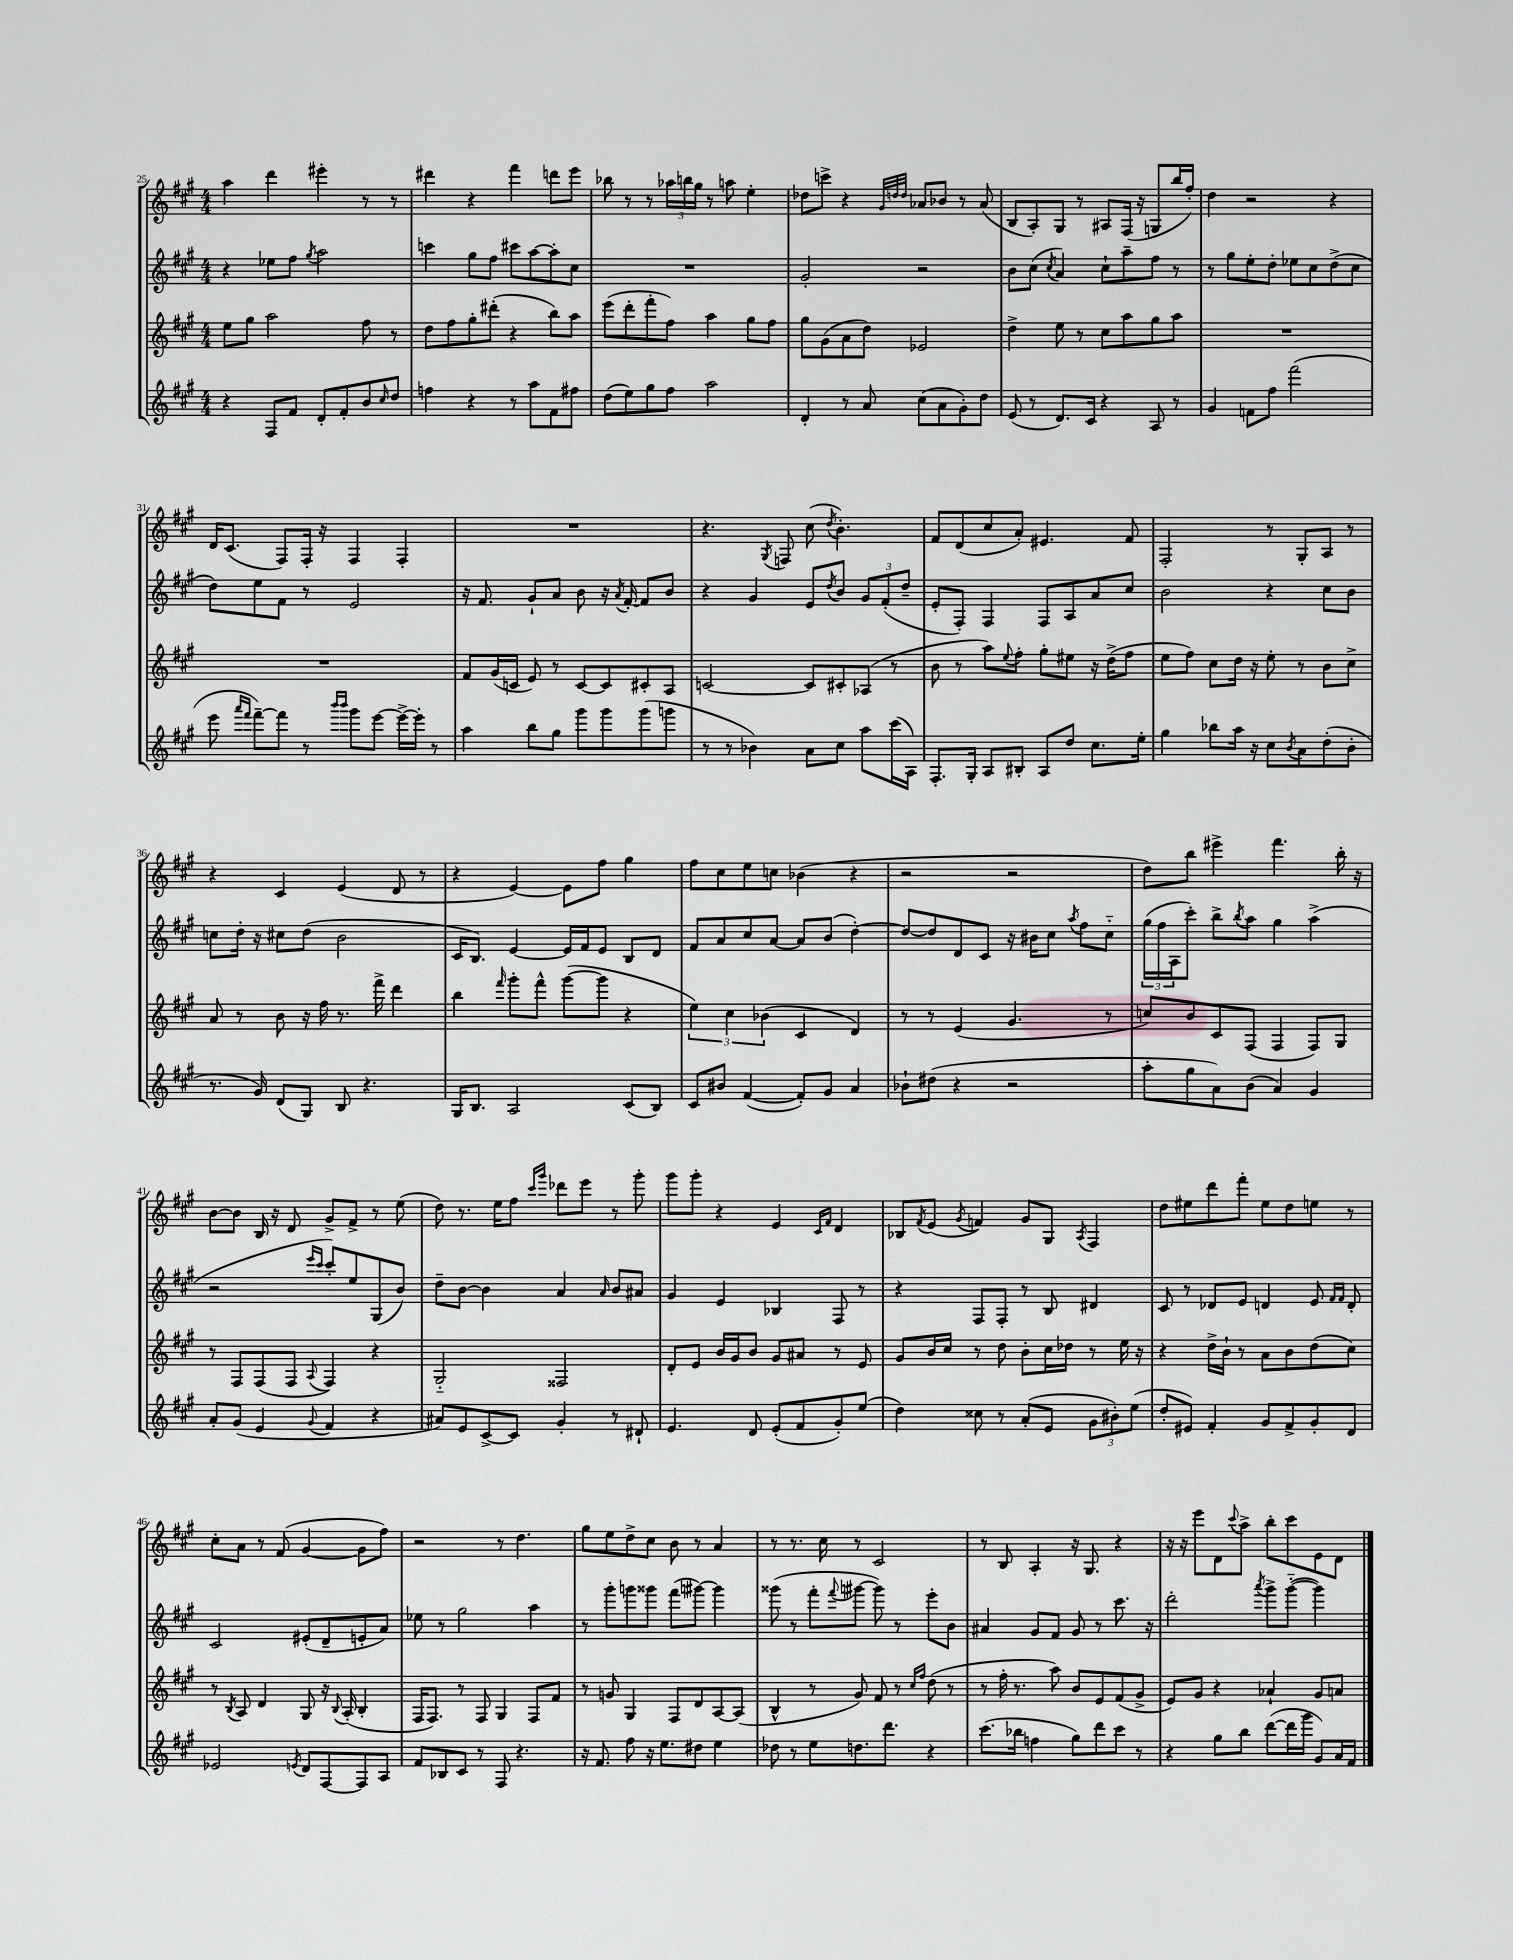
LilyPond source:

<<
\new StaffGroup <<
\new Staff = "s0" {
    \clef treble \key a \major \numericTimeSignature \time 4/4
    a''4 d'''4 eis'''4-. r8 r8 |
    dis'''4 r4 fis'''4 d'''8 e'''8 |
    bes''8 r8 r8 \tuplet 3/2 { aes''16 b''16 gis''16 } r8 a''8 e''4-. |
    des''8 c'''8-> r4 \grace { gis'32 d''32 d''32 } aes'8 bes'8 r8 aes'8( |
    b8 a8-.) gis8 r8 ais8 fis16( r16 g8 b''16 fis''16-.) |
    d''4 r2 r4 |
    d'16 cis'8.( fis8) fis16-. r16 fis4 fis4-. |
    R1 |
    r4. \acciaccatura { gis8 } f8 cis''8( \acciaccatura { d''8 } b'4.-.) |
    fis'8 d'8( cis''8 a'8-.) eis'4. fis'8 |
    fis2-. r8 gis8-. a8 r8 |
    r4 cis'4 e'4( d'8 r8 |
    r4 e'4~) e'8 fis''8 gis''4 |
    fis''8 cis''8 e''8 c''8 bes'4( r4 |
    r2 r2 |
    d''8) b''8 eis'''4-> fis'''4. b''16-. r16 |
    b'8~ b'8 b16 r16 d'8 gis'8-> fis'8-> r8 e''8( |
    d''8) r8. e''16 fis''8 \grace { cis'''16 gis'''16 } des'''8 e'''8 r8 gis'''8-. |
    gis'''8 gis'''8-. r4 e'4 \grace { cis'16 fis'16 } d'4 |
    bes8 \acciaccatura { fis'8 } e'8( \acciaccatura { gis'8 } f'4) gis'8 gis8 \acciaccatura { a8 } fis4 |
    d''8 eis''8 d'''8 fis'''8-. eis''8 d''8 e''8 r8 |
    cis''8-. a'8 r8 fis'8( gis'4~ gis'8 fis''8) |
    r2 r8 d''4. |
    gis''8 e''8 d''8-> cis''8 b'8 r8 a'4 |
    r8 r8. cis''16 r8 cis'2 |
    r8 b8 a4-. r16 gis8. r4 |
    r16 r16 e'''8 d'8 \appoggiatura { cis'''8 } a''8-> b''8-. cis'''8 e'8 d'8 \bar "|." |
}
\new Staff = "s1" {
    \clef treble \key a \major \numericTimeSignature \time 4/4
    r4 ees''8 fis''8 \acciaccatura { gis''8 } a''2 |
    c'''4 gis''8 fis''8 cis'''8 a''8~ a''8-. cis''8 |
    R1 |
    gis'2-. r2 |
    b'8 cis''8( \acciaccatura { cis''8 } a'4) cis''8-! a''8-- fis''8 r8 |
    r8 gis''8 e''8-. d''8-. ees''8 cis''8 d''8->( cis''8 |
    d''8) e''8 fis'8 r8 e'2 |
    r16 fis'8. gis'8-! a'8 b'8 r16 \acciaccatura { a'8 } fis'16~-. fis'8 b'8 |
    r4 gis'4 e'8 \acciaccatura { d''8 } b'8 \tuplet 3/2 { gis'8 fis'8-.( d''8-- } |
    e'8-. fis8-.) fis4 fis8 a8 a'8 cis''8 |
    b'2 r4 cis''8 b'8 |
    c''8 d''16-. r16 cis''8 d''8( b'2 |
    cis'16 b8.) e'4~ e'16 fis'16 e'8 b8 d'8 |
    fis'8 a'8 cis''8 a'8~ a'8 b'8( d''4~-.) |
    d''8~ d''8 d'8 cis'8 r16 bis'16 cis''8 \acciaccatura { a''8 } fis''8 cis''8-_ |
    \tuplet 3/2 { gis''16( fis''16 a16 } cis'''8-.) b''8-> \acciaccatura { b''8 } a''8 gis''4 a''4->( |
    r2 \grace { e'''16 cis'''16 } cis'''8-.) e''8 gis8( b'8) |
    d''8-- b'8~ b'4 a'4 \grace { a'16 } b'8 ais'8 |
    gis'4 e'4 bes4 fis8 r8 |
    r4 fis8 fis8-. r8 b8 dis'4 |
    cis'8 r8 des'8 e'8 d'4 e'8 \grace { fis'16 fis'16 } d'8-. |
    cis'2 eis'8-.( d'8-- e'8-. a'8) |
    ees''8 r8 gis''2 a''4 |
    r8 gis'''8-. g'''8 gisis'''8 fis'''8( gis'''8~) gis'''4 |
    gisis'''8( r8 fis'''8-. \appoggiatura { fis'''8 } gis'''8~ gis'''8) r8 e'''8-. b'8 |
    ais'4 gis'8 fis'8 gis'8 r8 cis'''8. r16 |
    d'''2-. \acciaccatura { a'''8 } gis'''8-> gis'''8~-_( gis'''4) \bar "|." |
}
\new Staff = "s2" {
    \clef treble \key a \major \numericTimeSignature \time 4/4
    e''8 gis''8 a''2 fis''8 r8 |
    d''8 fis''8 gis''8-. dis'''8-.( r4 b''8) a''8 |
    e'''8( d'''8-. fis'''8-. fis''8) a''4 gis''8 fis''8 |
    gis''8 gis'8( a'8 d''8) ees'2 |
    d''4-> e''8 r8 cis''8 a''8 gis''8 a''8 |
    R1 |
    R1 |
    fis'8 gis'16( c'16 e'8) r8 c'8~ c'8 cis'8-. a8 |
    c'2~ c'8 cis'8-. aes8( r8 |
    b'8 r8 a''8) \appoggiatura { e''8 } fis''8-. gis''8-. eis''8 r16 d''16->( fis''8 |
    e''8 fis''8) cis''8 d''16 r16 e''8-. r8 b'8 cis''8-> |
    a'8 r8 b'8 r16 fis''16 r8. fis'''16-> d'''4 |
    b''4 \grace { fis'''16 } gis'''8-. fis'''8-^ gis'''8~( gis'''8 r4 |
    \tuplet 3/2 { e''4) cis''4 bes'4( } cis'4 d'4) |
    r8 r8 e'4( gis'4. r8 |
    c''8) b'8 cis'8 fis8( fis4 fis8) gis8 |
    r8 fis8 fis8( fis8 \appoggiatura { a8 } fis4) r4 |
    gis2-_ fisis2 |
    d'8-. e'8 b'16 gis'16 b'8 gis'8 ais'8 r8 e'8 |
    gis'8 b'16 cis''16 r8 d''8 b'8-. cis''16 des''16 r8 e''16 r16 |
    r4 d''16-> b'16-! r8 a'8 b'8 d''8( cis''8) |
    r8 \acciaccatura { b8 } a8 d'4 gis8 r16 \appoggiatura { b8 } a16-.( b4-. |
    fis16 fis8.) r8 fis8 gis4 fis8 fis'8 |
    r8 g'8 gis4 fis8 d'8 a8~ a8( |
    b4-^ r8 gis'8) fis'8 r8 \grace { cis''16 fis''16 } d''8( r8 |
    r8 fis''16-. r8. a''8) b'8 e'8 fis'8( gis'8-> |
    e'8) gis'8 r4 aes'4-! gis'8 a'8 \bar "|." |
}
\new Staff = "s3" {
    \clef treble \key a \major \numericTimeSignature \time 4/4
    r4 fis8 fis'8 d'8-. fis'8-. b'8 \grace { cis''16 } d''8 |
    f''4 r4 r8 a''8 fis'8 fis''8 |
    d''8( e''8) gis''8 fis''8 a''2 |
    d'4-. r8 a'8 cis''8( a'8 gis'8-.) d''8 |
    e'8( r8 d'8.) cis'16 r4 a8 r8 |
    gis'4 f'8 fis''8 fis'''2( |
    e'''8 \grace { a'''16 fis'''16 } fis'''8~--) fis'''8 r8 \grace { b'''16 b'''16 } gis'''8 e'''8~ e'''16~-> e'''16-. r8 |
    a''4 b''8 gis''8 gis'''8 gis'''8 gis'''8( g'''8 |
    r8 r8 bes'4) a'8 cis''8 a''8 cis'''16( a16) |
    fis8.-. gis16-. a8 bis8-. a8 d''8 cis''8. e''16-. |
    gis''4 bes''8 a''16 r16 cis''8 \acciaccatura { b'8 } a'8 d''8-.( b'8-. |
    r8. gis'16) d'8( gis8) b8 r4. |
    gis16 b8. a2 cis'8( b8) |
    cis'8 bis'8 fis'4~( fis'8-.) gis'8 a'4 |
    bes'8-! dis''8( r4 r2 |
    a''8-. gis''8 a'8) b'8( a'4) gis'4 |
    a'8-. gis'8( e'4 \appoggiatura { gis'8 } fis'4 r4 |
    ais'8) e'8 cis'8~-> cis'8 gis'4-. r8 dis'8-! |
    e'4. d'8 e'8-.( fis'8 gis'8-.) e''8( |
    d''4) cisis''8 r8 a'8-.( e'8 \tuplet 3/2 { gis'8 bis'8-.) e''8( } |
    d''8-. eis'8) fis'4-. gis'8 fis'8-> gis'8-. d'8 |
    ees'2 \acciaccatura { e'8 } d'8 fis8~ fis8 a8 |
    fis'8 bes8 cis'8 r8 fis8 r4. |
    r16 fis'8. fis''8 r16 e''8. dis''8 e''4 |
    des''8 r8 e''8 d''8. d'''8. r4 |
    cis'''8.( bes''16 f''4 gis''8) d'''8 cis'''8 r8 |
    r4 gis''8 b''8 d'''8~( d'''16 gis'''16 gis'8) a'16 fis'16 \bar "|." |
}
>>
>>
\layout { \context { \Score currentBarNumber = #25 } }
